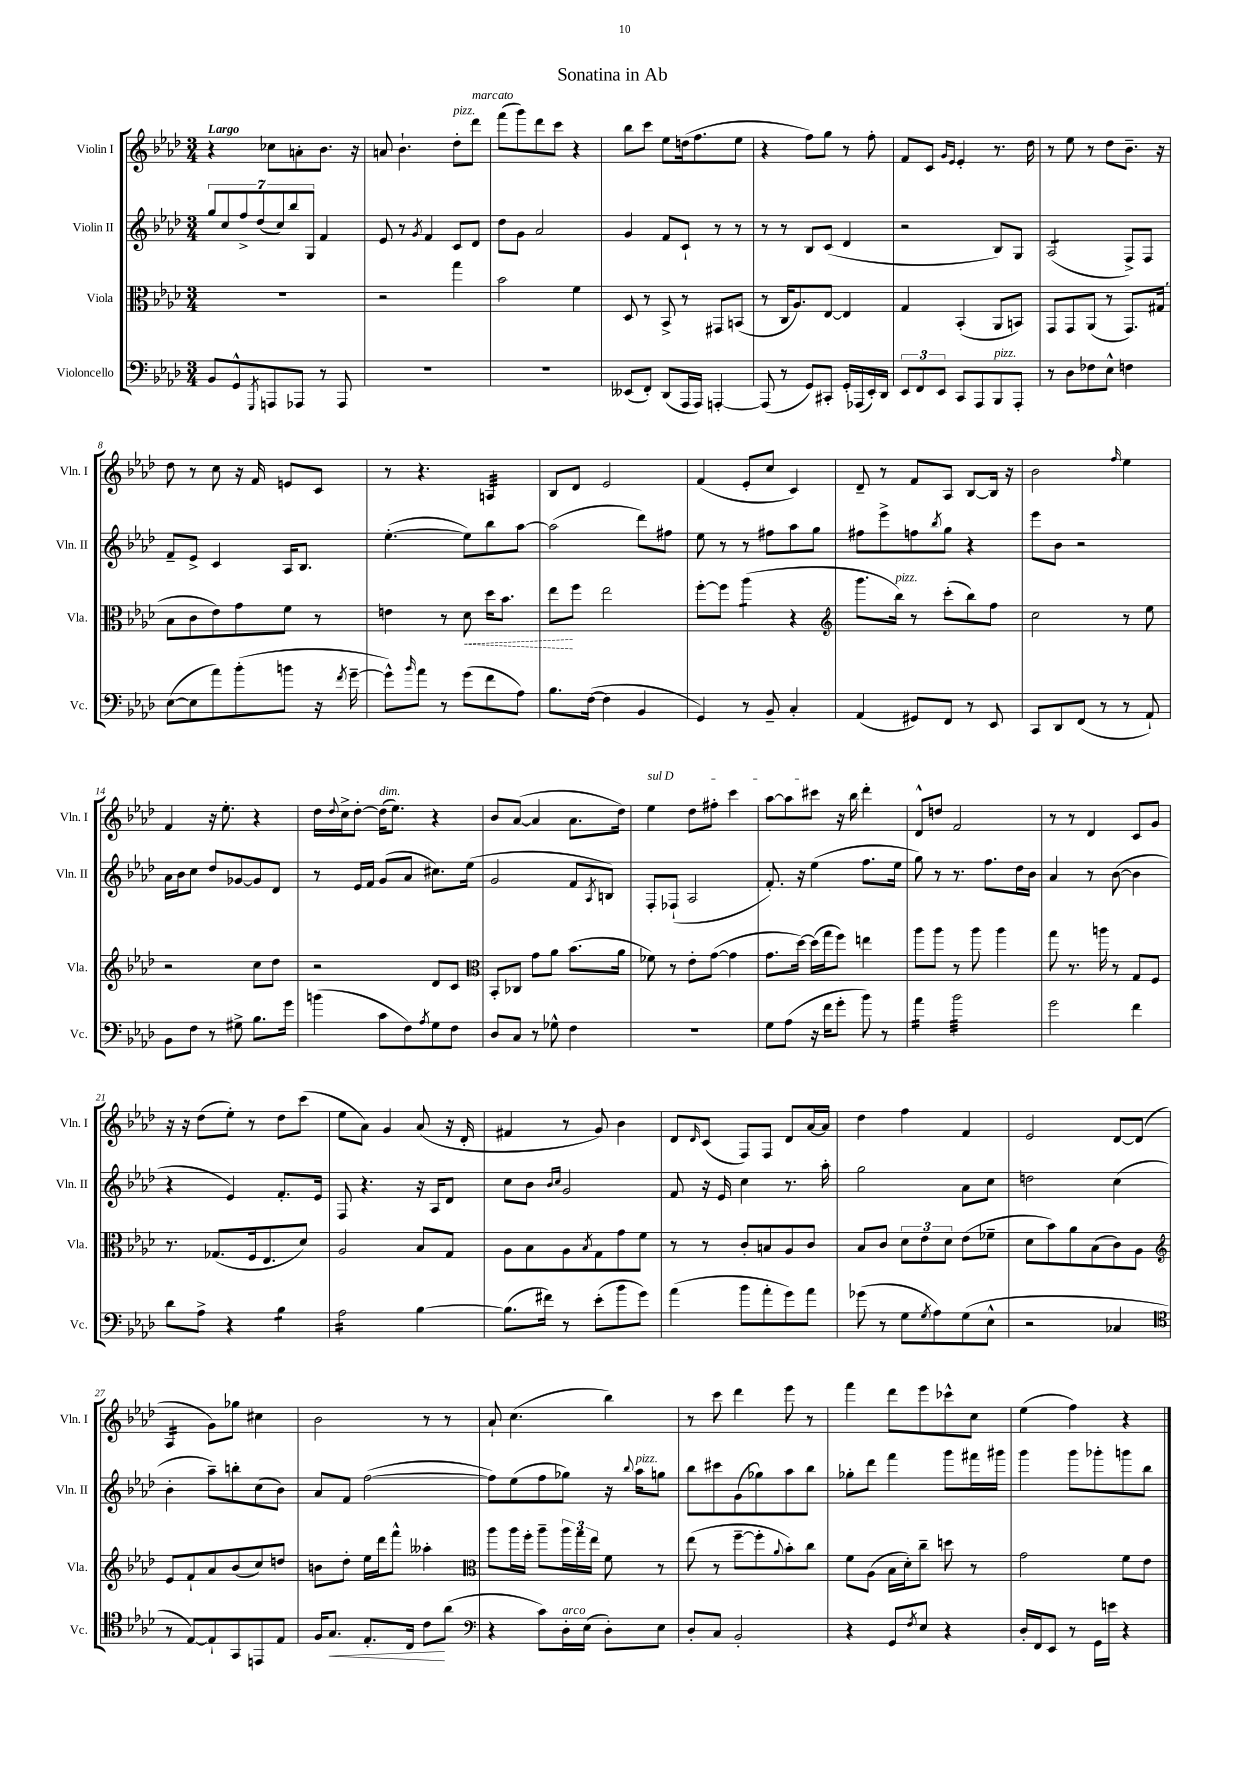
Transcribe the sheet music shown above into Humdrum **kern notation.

**kern	**kern	**kern	**kern
*staff4	*staff3	*staff2	*staff1
*clefF4	*clefC3	*clefG2	*clefG2
*k[b-e-a-d-]	*k[b-e-a-d-]	*k[b-e-a-d-]	*k[b-e-a-d-]
*M3/4	*M3/4	*M3/4	*M3/4
8BB-	2.r	14gg	4r
.	.	14cc	.
8GG^^	.	.	.
.	.	14ff^	.
.	.	(14dd-	.
8qGGG	.	.	.
8AAA	.	.	8cc-
.	.	14cc)	.
.	.	14bb-	.
8AAA-	.	.	8a'
.	.	14G	.
8r	.	4f	8.b-
8AAA-	.	.	.
.	.	.	16r
=	=	=	=
2.r	2r	8e-	8a
.	.	8r	4.b-`
.	.	8qg	.
.	.	4f	.
.	4gg	8c	8dd-'
.	.	8d-	8ddd-
=	=	=	=
2.r	2b-	8dd-	(8fff
.	.	8g	8ggg)
.	.	2a-	8ddd-
.	.	.	8ccc
.	4f	.	4r
=	=	=	=
(8EE--	8D-	4g	8bb-
8FF')	8r	.	8ccc
(8DD-	8BB-^	8f	8ee-
16AAA-	8r	8c`	(16dd
16AAA-)	.	.	8.ff
[4AAA'	8GG#	8r	.
.	(8BB	8r	8ee-
=	=	=	=
(8AAA]	8r	8r	4r
8r	16C	8r	.
.	8.A-)	.	.
8GG)	.	8B-	8ff)
8CC#'	[8E-	(8c	8gg
16GG'	4E-]	4d-	8r
(16AAA-	.	.	.
16EE-')	.	.	8ff'
16DD-	.	.	.
=	=	=	=
12EE-	4G	2r	8f
12FF	.	.	.
.	.	.	8c
12EE-	.	.	.
.	.	.	16qqg
.	.	.	16qqe-
8CC	(4BB-'	.	4e-'
8AAA-	.	.	.
8BBB-	8AA-	8B-)	8.r
8AAA-'	8BB)	8G	.
.	.	.	16dd-
=	=	=	=
8r	8GG	(2A-	8r
8D-	8GG	.	8ee-
8F-	(8AA-	.	8r
8E-^^	8r	.	8dd-
4F	8.GG)	8F^)	8.b-~
.	.	8F	.
.	(16G#	.	16r
=	=	=	=
([8E-	8B-	8f~	8dd-
8E-]	8c	8e-^	8r
8a-)	8e-)	4c	8cc
(8b-'	8g	.	16r
.	.	.	16f
8b	8f	16A-	8e
.	.	8.B-	.
16r	8r	.	8c
8qf	.	.	.
[16g~	.	.	.
=	=	=	=
8g^^])	4e	([4.ee-'	8r
16qqb-	.	.	.
8a-	.	.	4.r
8r	8r	.	.
(8g	8d-	8ee-])	.
8f	16dd-	8bb-	4A
.	8.b-	.	.
8A-)	.	[8aa-	.
=	=	=	=
8.B-	8ee-	(2aa-]	8B-
.	8ff	.	8d-
([16F	.	.	.
4F]	2ee-	.	2e-
4BB-	.	8ddd-)	.
.	.	8ff#	.
=	=	=	=
4GG)	[8ff'	8ee-	(4f
.	8ff]	8r	.
8r	(4aa-	8r	8e-'
8BB-~	.	8ff#	8cc
4C'	4r	8aa-	4c)
.	.	8gg	.
=	=	=	=
*	*clefG2	*	*
(4AA-	8.ggg	8ff#	8d-~
.	.	8eee-^	8r
.	16bb-)	.	.
8GG#)	8r	8ff	8f
.	.	8qbb-	.
8FF	(8ccc'	8gg	8A-
8r	8bb-)	4r	[8B-
8EE-	8ff	.	16B-]
.	.	.	16r
=	=	=	=
8CC	2cc	8eee-	2b-
8DD-	.	8b-	.
(8FF	.	2r	.
8r	.	.	.
.	.	.	16qqff
8r	8r	.	4ee-
8AA-`)	8ee-	.	.
=	=	=	=
8BB-	2r	16a-	4f
.	.	16b-	.
8F	.	8cc	.
8r	.	8dd-	16r
.	.	.	8.ee-'
8G#^	.	[8g-	.
8.B-	8cc	8g-]	4r
.	8dd-	8d-	.
16g	.	.	.
=	=	=	=
(4b	2r	8r	16dd-
.	.	.	8qqdd-
.	.	.	16cc^
.	.	16e-	[8dd-'
.	.	16f	.
8c	.	(8g	(16dd-]
.	.	.	8.ee-)
8F)	.	8a-	.
8qA-	.	.	.
8G	8d-	8.cc#)	4r
8F	8c	.	.
.	.	(16ee-	.
=	=	=	=
*	*clefC3	*	*
8D-	8BB-'	2g	8b-
8C	8C-	.	([8a-
8r	8g	.	4a-]
8G-^^	8a-	.	.
4F	(8.b-	8f	8.a-
.	.	8qA-	.
.	.	8B)	.
.	16a-	.	16dd-)
=	=	=	=
2.r	8f-)	8F'	4ee-
.	8r	(8F-`	.
.	8e-'	2A-	8dd-
.	([8g	.	8ff#'
.	4g]	.	4ccc
=	=	=	=
8G	8.g	8.f')	[8aa-
(8A-	.	.	8aa-]
.	[16dd-)	16r	.
16r	(16dd-]	(4ee-	8ccc#
16f	16gg	.	.
8g'	8ff)	.	16r
.	.	.	16bb-
8b-)	4ee	8.ff	4ddd-'
8r	.	.	.
.	.	16ee-	.
=	=	=	=
4a-	8aa-	8gg)	8d-^^
.	8aa-	8r	8dd
2b-	8r	8.r	2f
.	8aa-	.	.
.	.	8.ff	.
.	4aa-	.	.
.	.	16dd-	.
.	.	16b-	.
=	=	=	=
2g	8gg	4a-	8r
.	8.r	.	8r
.	.	8r	4d-
.	16aa	.	.
.	8r	([8b-	.
4f	8G	4b-]	8c
.	8F	.	8g
=	=	=	=
8d-	8.r	4r	16r
.	.	.	16r
8A-^	.	.	(8dd-
.	(8.G-	.	.
4r	.	4e-)	8ee-')
.	16F	.	8r
.	8.E-	.	.
4B-	.	8.f'	8dd-
.	8d-)	.	(8ccc
.	.	16e-	.
=	=	=	=
2A-	2A-	8F	8ee-
.	.	4.r	8a-)
.	.	.	4g
[4B-	8B-	16r	(8a-
.	.	16A-	.
.	8G	8d-	16r
.	.	.	16d-'
=	=	=	=
(8.B-]	8A-	8cc	4f#
.	8B-	8b-	.
16f#)	.	.	.
.	.	16qqb-	.
.	.	16qqcc	.
8r	8A-	2g	8r
.	8qB-	.	.
(8e-'	8G	.	8g)
8b-	8g	.	4b-
8g)	8f	.	.
=	=	=	=
(4a-	8r	8f	8d-
.	.	.	16qqd-
.	8r	16r	(8c
.	.	16e-	.
8b-	8c'	4cc	8F)
8a-'	8B	.	8F
8g)	8A-	8.r	8d-
8a-	8c	.	[16a-
.	.	16aa-'	16a-]
=	=	=	=
(8g-	8B-	2gg	4dd-
8r	8c	.	.
8G	12d-	.	4ff
.	12e-	.	.
8qG	.	.	.
8A-)	.	.	.
.	12d-	.	.
(8G	(8e-	8a-	4f
8E-^^	8f-~	8cc	.
=	=	=	=
2r	8d-	2dd	2e-
.	8b-)	.	.
.	8a-	.	.
.	(8B-	.	.
4C-	8c)	(4cc	[8d-
.	8A-	.	(8d-]
=	=	=	=
*clefC4	*clefG2	*	*
8r	8e-	4b-'	4A-
[8E-)	8f`	.	.
8E-`]	8a-	8aa-~)	8g)
8GG	(8b-	8bb'	8gg-
8EE	8cc)	(8cc	4cc#
8E-	8dd	8b-)	.
=	=	=	=
16F	8b	8a-	2b-
8.G	.	.	.
.	8dd-'	8f	.
8.E-'	16ee-	([2ff	.
.	16ddd-	.	.
.	8fff^^	.	.
16C	.	.	.
8c	4aa--'	.	8r
(8a-	.	.	8r
=	=	=	=
*clefF4	*clefC3	*	*
4r	8aa-	8ff])	8a-`
.	16aa-	(8ee-	(4.cc
.	16ff'	.	.
8c)	8aa-~	8ff	.
16D-'	24aa-	8gg-)	.
.	24gg	.	.
(16E-	.	.	.
.	24ee-	.	.
8D-')	8f	16r	4bb-)
.	.	8qqbb-	.
.	.	16aa-	.
8E-	8r	8gg	.
=	=	=	=
8D-'	(8ee-	8bb-	8r
8C	8r	8ccc#	8ccc
2BB-'	[8ff~	(8g	4ddd-
.	8ff']	8gg-)	.
.	8qqa-	.	.
.	8b-')	8aa-	8eee-
.	8cc	8bb-	8r
=	=	=	=
4r	8f	8gg-'	4fff
.	(8A-	8ddd-	.
8GG	16B-	4fff	8ddd-
.	16d-')	.	.
8qF	.	.	.
8E-	8cc~	.	8eee-
4r	8dd	8ggg	8ccc-^^
.	8r	16fff#	8cc
.	.	16ggg#	.
=	=	=	=
16D-'	2g	4ggg	(4ee-
16FF	.	.	.
8EE-	.	.	.
8r	.	8ggg	4ff)
16GG	.	8ggg-'	.
16e	.	.	.
4r	8f	8ggg	4r
.	8e-	8bb-	.
==	==	==	==
*-	*-	*-	*-
